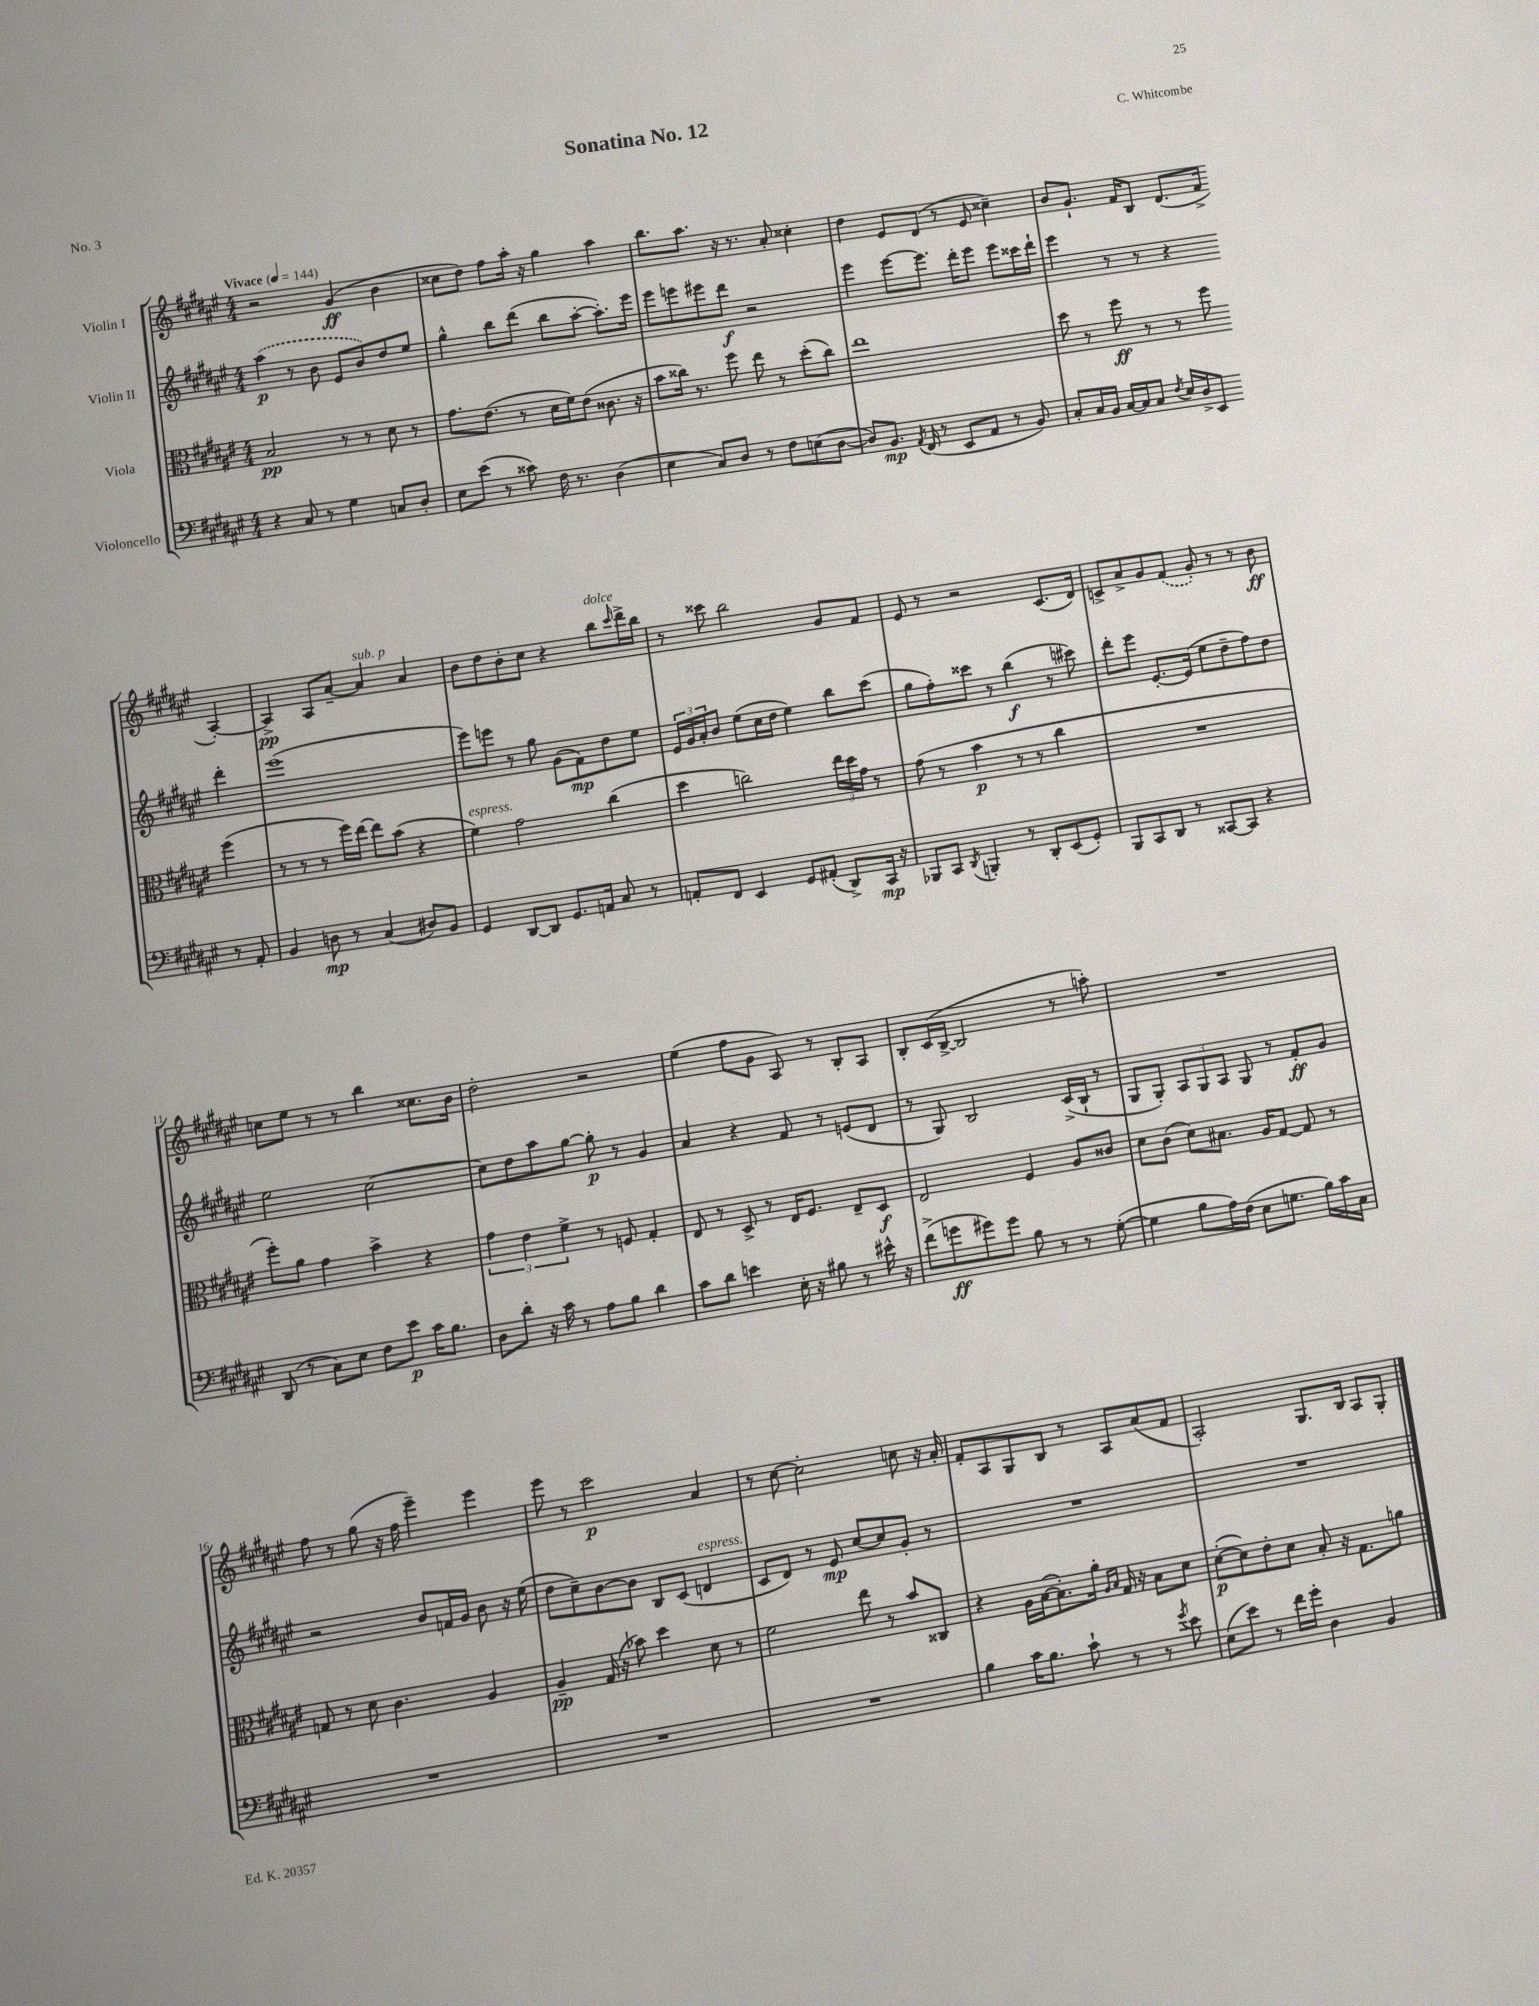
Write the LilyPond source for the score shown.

\header { title = "Sonatina No. 12" composer = "C. Whitcombe" piece = "No. 3" }
<<
\new StaffGroup <<
\new Staff = "s0" \with { instrumentName = "Violin I" } {
    \clef treble \key fis \major \numericTimeSignature \time 4/4 \tempo "Vivace" 4 = 144
    r2 gis'4\ff( b'4 |
    cisis''8 dis''8) fis''8 ais''16-. r16 gis''4 ais''4 |
    b''8. ais''8. r16 r8. ais'8-. cisis''4-. |
    dis''4 eis'8 dis'8( r8 eis'8 cisis''4--) |
    b'8 gis'8.-! fis'16 b8 dis'8.( fis'16-> ais4~-.) |
    ais4->\pp ais8 ais'8~-- ais'4^\markup { \italic "sub. p" } ais'4 |
    b'8 dis''8 b'8-. cis''8 r4 b''8^\markup { \italic "dolce" } \grace { cis'''16 } dis'''16-> b''16 |
    r8 cisis'''8 b''2 gis'8 fis'8 |
    eis'8 r8 r2 cis'8.( dis'16) |
    c'8-> ais'8-> gis'8 \once \slurDashed fis'8( gis'8-.) r8 r8 b'8\ff |
    c''8 eis''8 r8 r8 b''4 cisis''8. b'16 |
    dis''2-. r2 |
    eis''4( fis''8 gis'8 ais8) r8 b8-. ais8 |
    b8-. cis'16( b16~-> b2 r8 a''8-.) |
    R1 |
    fis''8 r8 gis''8( r16 fis''16 eis'''4--) eis'''4 |
    eis'''8 r8 cis'''2\p ais'4 |
    r8 cis''8~ cis''2-. c''8 r16 ais'16-. |
    fis'8-. ais8 gis8 b8 r8 ais8 ais'8( fis'8 |
    ais2-.) gis8. b16 ais8 gis8-. \bar "|." |
}
\new Staff = "s1" \with { instrumentName = "Violin II" } {
    \clef treble \key fis \major \numericTimeSignature \time 4/4
    \once \slurDashed ais''4\p( r8 b'8 eis'8 b'8) dis''8 eis''8 |
    gis''4-^ b''8 dis'''8( b''8 ais''8~-. ais''8.-.) eis'''16 |
    eis'''8 e'''8 eis'''8 dis'''8\f r2 |
    eis'''4 eis'''8~ eis'''8. dis'''16-. eis'''8 eis'''8 cisis'''16 dis'''16-! |
    eis'''4 r8 r8 r4 dis'''4-. |
    eis'''1( |
    eis'''8) e'''8 r8 gis''8 gis'8( fis'8\mp) dis''8 eis''8 |
    \tuplet 3/2 { eis'16 gis'16 ais'16-. } b'8 eis''8( cis''16 dis''16 eis''4) b''8 cis'''8( |
    gis''8 fis''8-.) cisis'''8 r8 b''4\f( r8 cis'''8) |
    dis'''8-. eis'''8 eis'8.~-. eis'16( eis''8 dis''8-- fis''8) dis''8 |
    eis''2 cis''2~ |
    cis''8 dis''8 ais''8 gis''8~ gis''8-.\p r8 gis'4 |
    ais'4 r4 fis'8 r8 e'8( dis'8 |
    r8 gis8) b2 cis'16->( b16-! r8 |
    gis8 gis8-.) \tuplet 3/2 { ais8 gis8 ais8 } gis8 r8 fis'8-.\ff gis'8 |
    r2 b'8 f'16 gis'16 b'8 r16 eis''16( |
    dis''8 cis''8--) b'8~ b'8 b8 cis'8( d'4^\markup { \italic "espress." } |
    cis'8 dis'8) r8 eis'8\mp cis''8~ cis''8 gis'8-. r8 |
    R1 |
    R1 \bar "|." |
}
\new Staff = "s2" \with { instrumentName = "Viola" } {
    \clef alto \key fis \major \numericTimeSignature \time 4/4
    b2\pp r8 r8 dis'8 r8 |
    gis'8. eis'8.( r8 dis'16 fis'16) eis'8( cisis'8. r16 |
    b'8 cisis''16) r8. fis''8 eis''8 r8 dis''8-.( cisis''8) |
    eis''1 |
    dis''8 r8 fis''8\ff r8 r8 fis''8 fis''4( |
    r8 r8 r8 fis''16) eis''16~ eis''8 b'8( r4 |
    fis'4^\markup { \italic "espress." }) gis'2 cis''4( |
    dis''4 c''2) \tuplet 3/2 { eis''16 dis''16 gis'16 } r8 |
    gis'8( r8 b'4\p r8 r8 cis''4 |
    R1 |
    fis''8-.) ais'8 gis'4 b'4-> r4 |
    \tuplet 3/2 { gis'4 eis'4 fis'4-> } r8 f8 gis4-. |
    eis8 r8 dis8-> r8 eis16 fis8. eis8-- dis8\f |
    eis2 fis4 ais8 cisis'8 |
    dis'8 cis'8( dis'8) bis8. ais16 gis8~ gis8 r8 |
    g8 r8 dis'8 cis'4. ais4 |
    ais4--\pp gis16( r16 bes'8) dis''4 dis'8 r8 |
    fis'2 eis''8 r8 b'8 cisis8 |
    r4 ais16 b16~( b8.-.) ais'16-. \grace { ais16 b16 } gis16 r16 b8 dis'8 |
    dis'8~-.\p( dis'8) eis'8-. dis'8 b8-. r16 gis8. a'8 \bar "|." |
}
\new Staff = "s3" \with { instrumentName = "Violoncello" } {
    \clef bass \key fis \major \numericTimeSignature \time 4/4
    r4 cis8 r8 gis4 c8 dis8-. |
    eis8 eis'8( r8 cisis'8) fis16 r8. dis4( |
    eis4 cis8) dis8 r8 fis8 e8( dis8~ |
    dis8) b,8.\mp \acciaccatura { ais,8 } fis,16( r8 eis,8 ais,8 r8 b,8) |
    cis8-. cis16 b,16 cis16~ cis16 cis8 \acciaccatura { fis8 } eis16 dis16-> eis,8 r8 ais,8-. |
    b,4 d8\mp r8 cis4( dis8) b,8 |
    gis,4 dis,8~ dis,8 gis,8. a,16 cis8 r8 |
    a,8-. fis,8 eis,4 gis,8 ais,8-.( dis,8->) cis,16\mp r16 |
    bes,,8 cis,8 \acciaccatura { dis,8 } b,,4-. r8 dis,8-. eis,8( gis,8-.) |
    b,,8 cis,8 dis,8 r8 cisis,8~ cisis,8 r4 |
    dis,8( r8 cis8) eis8 fis8 eis'8\p cis'16 b8. |
    dis8 dis'8-. r16 cis'16 r8 ais8 b8 dis'4 |
    cis'8 dis'8 e'4 eis16-. r16 bis8 r8 eis'16-^ r16 |
    fis'8->( g'8\ff gis'8) gis'8 b8 r8 r8 gis8~-.( |
    gis4 b8 ais16) fis16( eis8 g8. b16) cis'16 cis16 |
    R1 |
    R1 |
    R1 |
    b4 cis'16 b8. cis'8-! r8 r8 \acciaccatura { gis'8 } eis'8 |
    eis8( eis'8) r8 fis'16 gis'16-. dis4 b,4 \bar "|." |
}
>>
>>
